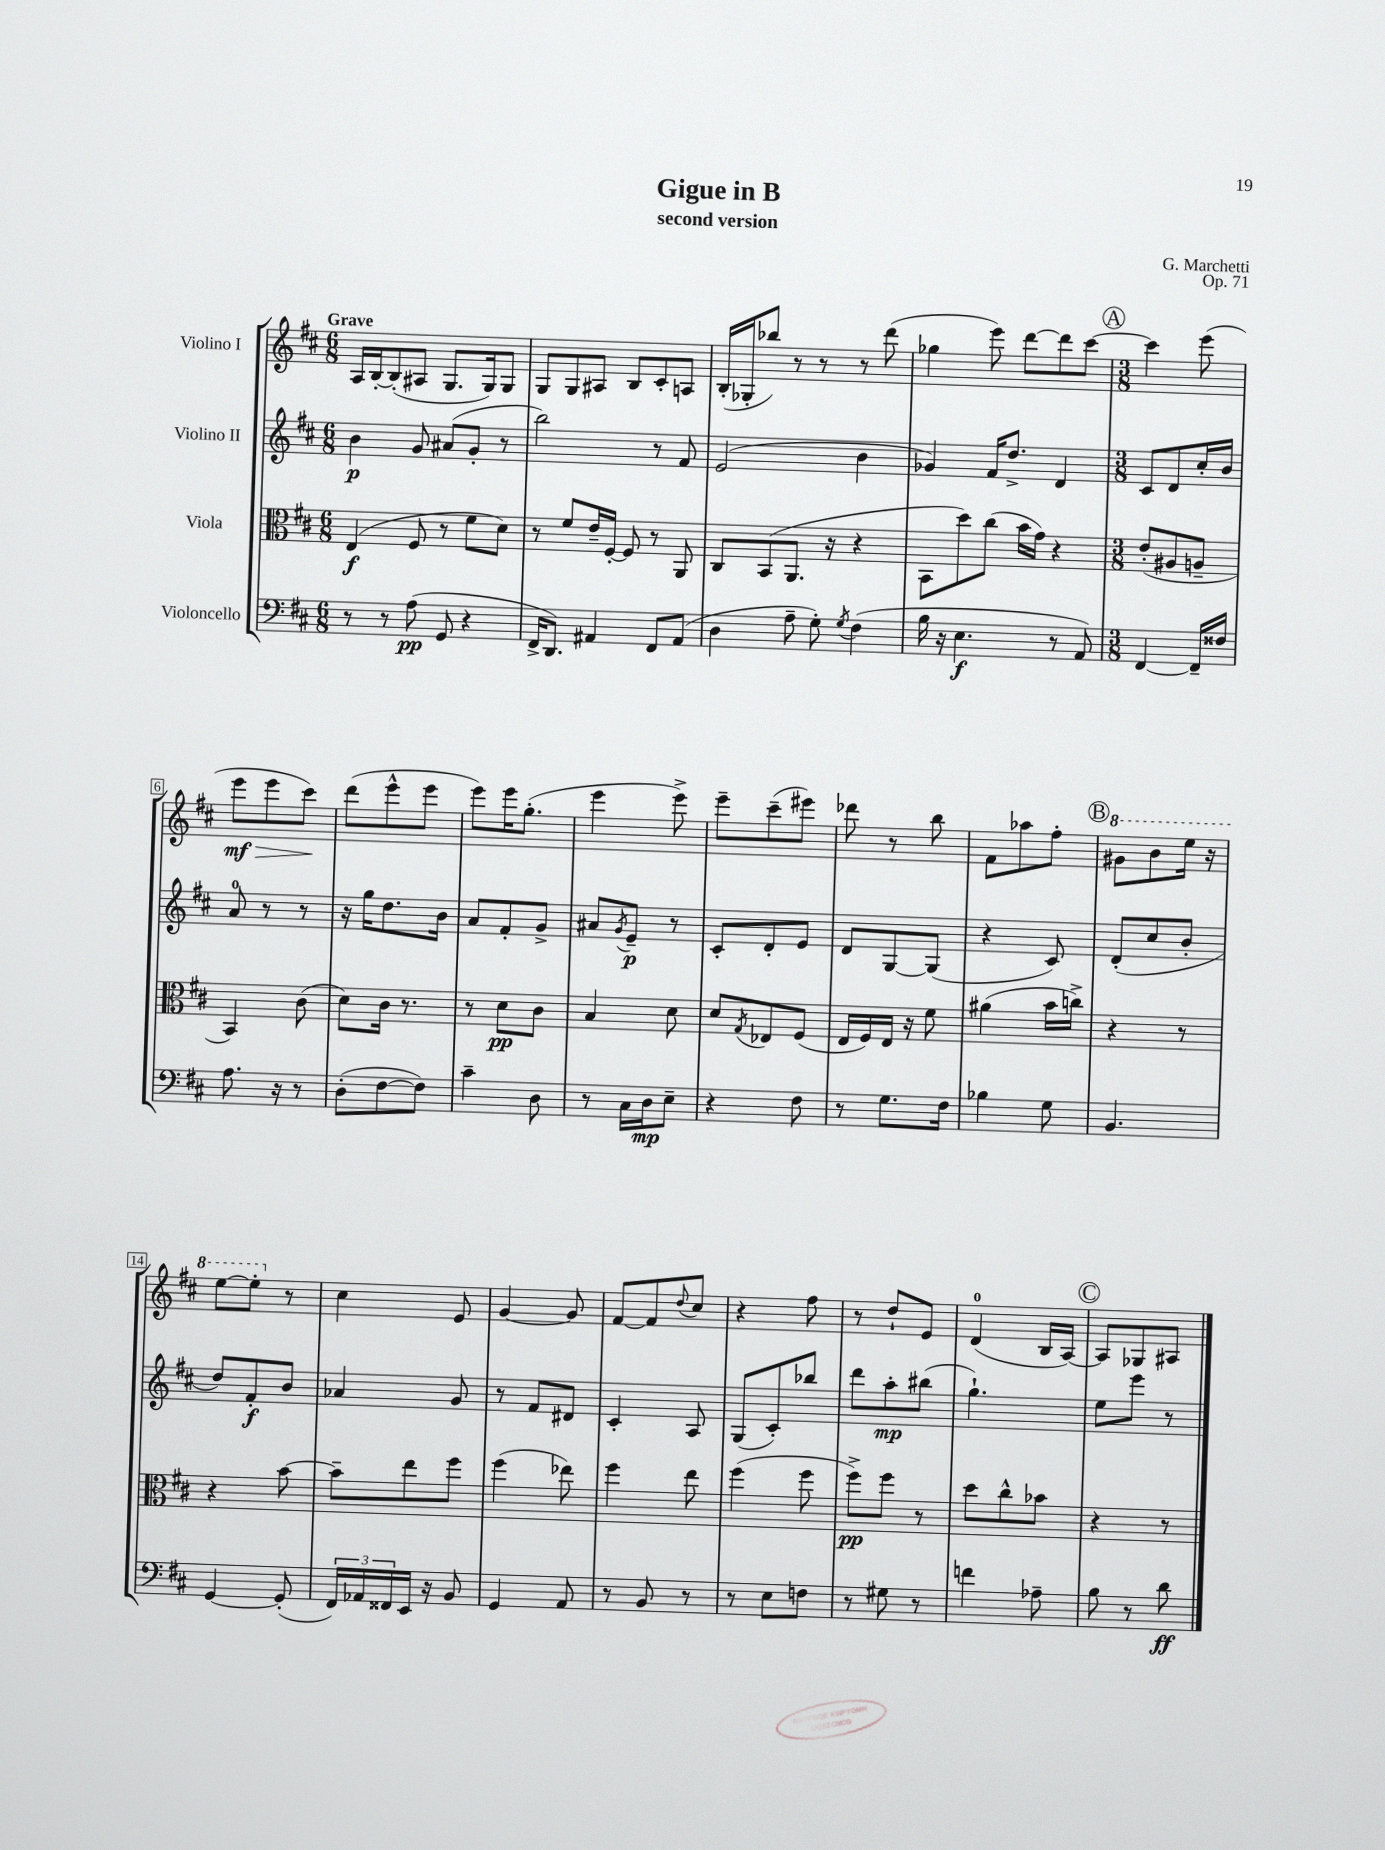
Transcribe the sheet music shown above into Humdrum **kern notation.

**kern	**dynam	**kern	**dynam	**kern	**dynam	**kern	**dynam
*part4	*part4	*part3	*part3	*part2	*part2	*part1	*part1
*staff4	*staff4	*staff3	*staff3	*staff2	*staff2	*staff1	*staff1
*I"Violoncello	*	*I"Viola	*	*I"Violino II	*	*I"Violino I	*
*clefF4	*	*clefC3	*	*clefG2	*	*clefG2	*
*k[f#c#]	*	*k[f#c#]	*	*k[f#c#]	*	*k[f#c#]	*
*M6/8	*	*M6/8	*	*M6/8	*	*M6/8	*
=1	=1	=1	=1	=1	=1	=1	=1
!	!	!	!	!	!	!LO:TX:a:B:t=Grave	!
8r	.	(4E/	f	4b\	p	16A/LL	.
.	.	.	.	.	.	[16B'/J	.
8r	.	.	.	.	.	(8B'/]	.
(8A\	pp	8F#/	.	8g/	.	8A#X/J	.
8GG/	.	8r	.	(8a#X/L	.	8.G/L	.
4r	.	8f#\L	.	8g'/J	.	.	.
.	.	.	.	.	.	16G/k)	.
.	.	8d\J)	.	8r	.	8G/J	.
=2	=2	=2	=2	=2	=2	=2	=2
16FF#^/KL	.	8r	.	2bb\)	.	8G/L	.
8.DD/J)	.	.	.	.	.	.	.
.	.	8f#/L	.	.	.	8G/	.
4AA#X/	.	16e~/L	.	.	.	8A#X/J	.
.	.	[16F#'/JJ	.	.	.	.	.
.	.	8F#/]	.	.	.	8B/L	.
8FF#/L	.	8r	.	8r	.	8c#'/	.
(8AA#/J	.	8AA/	.	8f#/	.	8An/J	.
=3	=3	=3	=3	=3	=3	=3	=3
4D\	.	8C#/L	.	(2e/	.	(16B'/LL	.
.	.	.	.	.	.	16G-X'/J	.
.	.	(8BB/	.	.	.	8bb-X/J)	.
8A~\	.	8.AA/J	.	.	.	8r	.
8G'\)	.	.	.	.	.	8r	.
.	.	16r	.	.	.	.	.
8qG/	.	.	.	.	.	.	.
(4F#\	.	4r	.	4b\	.	8r	.
.	.	.	.	.	.	(8ddd\	.
=4	=4	=4	=4	=4	=4	=4	=4
16B\	.	8BB\L	.	4g-X/)	.	4gg-X\	.
16r	.	.	.	.	.	.	.
4.E\	f	8dd\)	.	.	.	.	.
.	.	(8cc#\J	.	16f#/KL	.	8eee\)	.
.	.	.	.	8.dd^/J	.	.	.
.	.	16b\LL	.	.	.	[8ddd\L	.
.	.	16g\JJ)	.	.	.	.	.
8r	.	4r	.	4d/	.	8ddd\]	.
8AA/)	.	.	.	.	.	[8ccc#\J	.
!!LO:REH:place=s1:t=A
=5	=5	=5	=5	=5	=5	=5	=5
*M3/8	*	*M3/8	*	*M3/8	*	*M3/8	*
[4FF#/	.	(8e'/L	.	8c#/L	.	4ccc#\]	.
.	.	8A#X/	.	8d/	.	.	.
16FF#~/LL]	.	8An~/J	.	16cc#'/L	.	(8eee\	.
16F##X/JJ	.	.	.	16b/JJ	.	.	.
!!LO:LB:g=z
=6	=6	=6	=6	=6	=6	=6	=6
!	!	!	!	!	!	!	!LO:HP:b
8.A\	.	4BB/)	.	8a/	.	8eee\L	> mf
.	.	.	.	8r	.	8eee\	.
16r	.	.	.	.	.	.	.
8r	.	(8c#\	.	8r	.	8ccc#\J)	.
.	.	.	.	.	.	.	]
=7	=7	=7	=7	=7	=7	=7	=7
(8D'\L	.	8d\L)	.	16r	.	(8ddd\L	.
.	.	.	.	16gg\KL	.	.	.
[8F#\	.	16c#\Jk	.	8.dd\	.	8eee^^\	.
.	.	8.r	.	.	.	.	.
8F#\J])	.	.	.	.	.	8eee\J	.
.	.	.	.	16b\Jk	.	.	.
=8	=8	=8	=8	=8	=8	=8	=8
4c#~\	.	8r	.	8a/L	.	8eee\L)	.
.	.	8d\L	pp	8f#'/	.	16eee\K	.
.	.	.	.	.	.	(8.gg'\J	.
8D\	.	8c#\J	.	8g^/J	.	.	.
=9	=9	=9	=9	=9	=9	=9	=9
8r	.	4B/	.	8a#X/L	.	4eee\	.
.	.	.	.	8qg/	.	.	.
16C#\LL	.	.	.	8e~/J	p	.	.
16D\J	mp	.	.	.	.	.	.
8E~\J	.	8d\	.	8r	.	8eee^\)	.
=10	=10	=10	=10	=10	=10	=10	=10
4r	.	8d/L	.	8c#'/L	.	8eee~\L	.
.	.	8qG/	.	.	.	.	.
.	.	8E-X/	.	8d'/	.	(8ccc#~\	.
8F#\	.	(8F#/J	.	8e/J	.	8eee#X\J)	.
=11	=11	=11	=11	=11	=11	=11	=11
8r	.	16E/LL	.	8d/L	.	8ddd-X\	.
.	.	16F#/)	.	.	.	.	.
8.G\L	.	16E/JJ	.	[8G/	.	8r	.
.	.	16r	.	.	.	.	.
.	.	8f#\	.	(8G/J]	.	8bb\	.
16F#\Jk	.	.	.	.	.	.	.
=12	=12	=12	=12	=12	=12	=12	=12
4B-X\	.	(4a#X\	.	4r	.	8f#\L	.
.	.	.	.	.	.	8aa-X\	.
8G\	.	16b\LL	.	8c#/)	.	8ff#'\J	.
.	.	16ccn^\JJ)	.	.	.	.	.
!!LO:REH:place=s1:t=B
=13	=13	=13	=13	=13	=13	=13	=13
*	*	*	*	*	*	*8va	*
4.BB/	.	4r	.	(8d'/L	.	8gg#X\L	.
.	.	.	.	8cc#/	.	8bb\	.
.	.	8r	.	8b'/J	.	16eee\Jk	.
.	.	.	.	.	.	16r	.
!!LO:LB:g=z
=14	=14	=14	=14	=14	=14	=14	=14
[4GG/	.	4r	.	8dd/L)	.	[8eee\L	.
.	.	.	.	8f#'/	f	8eee'\J]	.
*	*	*	*	*	*	*X8va	*
(8GG'/]	.	[8b\	.	8b/J	.	8r	.
=15	=15	=15	=15	=15	=15	=15	=15
24FF#/LL)	.	8b~\L]	.	4a-X/	.	4cc#\	.
24AA-X/	.	.	.	.	.	.	.
24FF##X/	.	.	.	.	.	.	.
16EE/JJ	.	8ee\	.	.	.	.	.
16r	.	.	.	.	.	.	.
8BB/	.	8ff#\J	.	8g/	.	8e/	.
=16	=16	=16	=16	=16	=16	=16	=16
4GG/	.	(4ff#\	.	8r	.	[4g/	.
.	.	.	.	8f#/L	.	.	.
8AA/	.	8ee-X\)	.	8d#X/J	.	8g/]	.
=17	=17	=17	=17	=17	=17	=17	=17
8r	.	4ff#\	.	4c#'/	.	[8f#/L	.
8BB/	.	.	.	.	.	8f#/]	.
.	.	.	.	.	.	8qqdd/	.
8r	.	8ee\	.	8A/	.	8cc#/J	.
=18	=18	=18	=18	=18	=18	=18	=18
8r	.	(4ff#\	.	(8G/L	.	4r	.
8E\L	.	.	.	8c#'/)	.	.	.
8Fn\J	.	8ff#\	.	8bb-X/J	.	8ff#\	.
=19	=19	=19	=19	=19	=19	=19	=19
8r	.	8ff#^\L)	pp	8ddd\L	.	8r	.
8G#X\	.	8ff#\J	.	8aa'\	mp	8dd`/L	.
8r	.	8r	.	(8bb#X\J	.	8e/J	.
=20	=20	=20	=20	=20	=20	=20	=20
4fn\	.	8dd\L	.	4.gg`\)	.	(4d/	.
.	.	8cc#^^\	.	.	.	.	.
8A-X~\	.	8b-X\J	.	.	.	16B/LL	.
.	.	.	.	.	.	[16A/JJ)	.
!!LO:REH:place=s1:t=C
=21	=21	=21	=21	=21	=21	=21	=21
8B\	.	4r	.	8ee\L	.	8A/L]	.
8r	.	.	.	8eee\J	.	8G-X/	.
8d\	ff	8r	.	8r	.	8A#X/J	.
==	==	==	==	==	==	==	==
*-	*-	*-	*-	*-	*-	*-	*-
